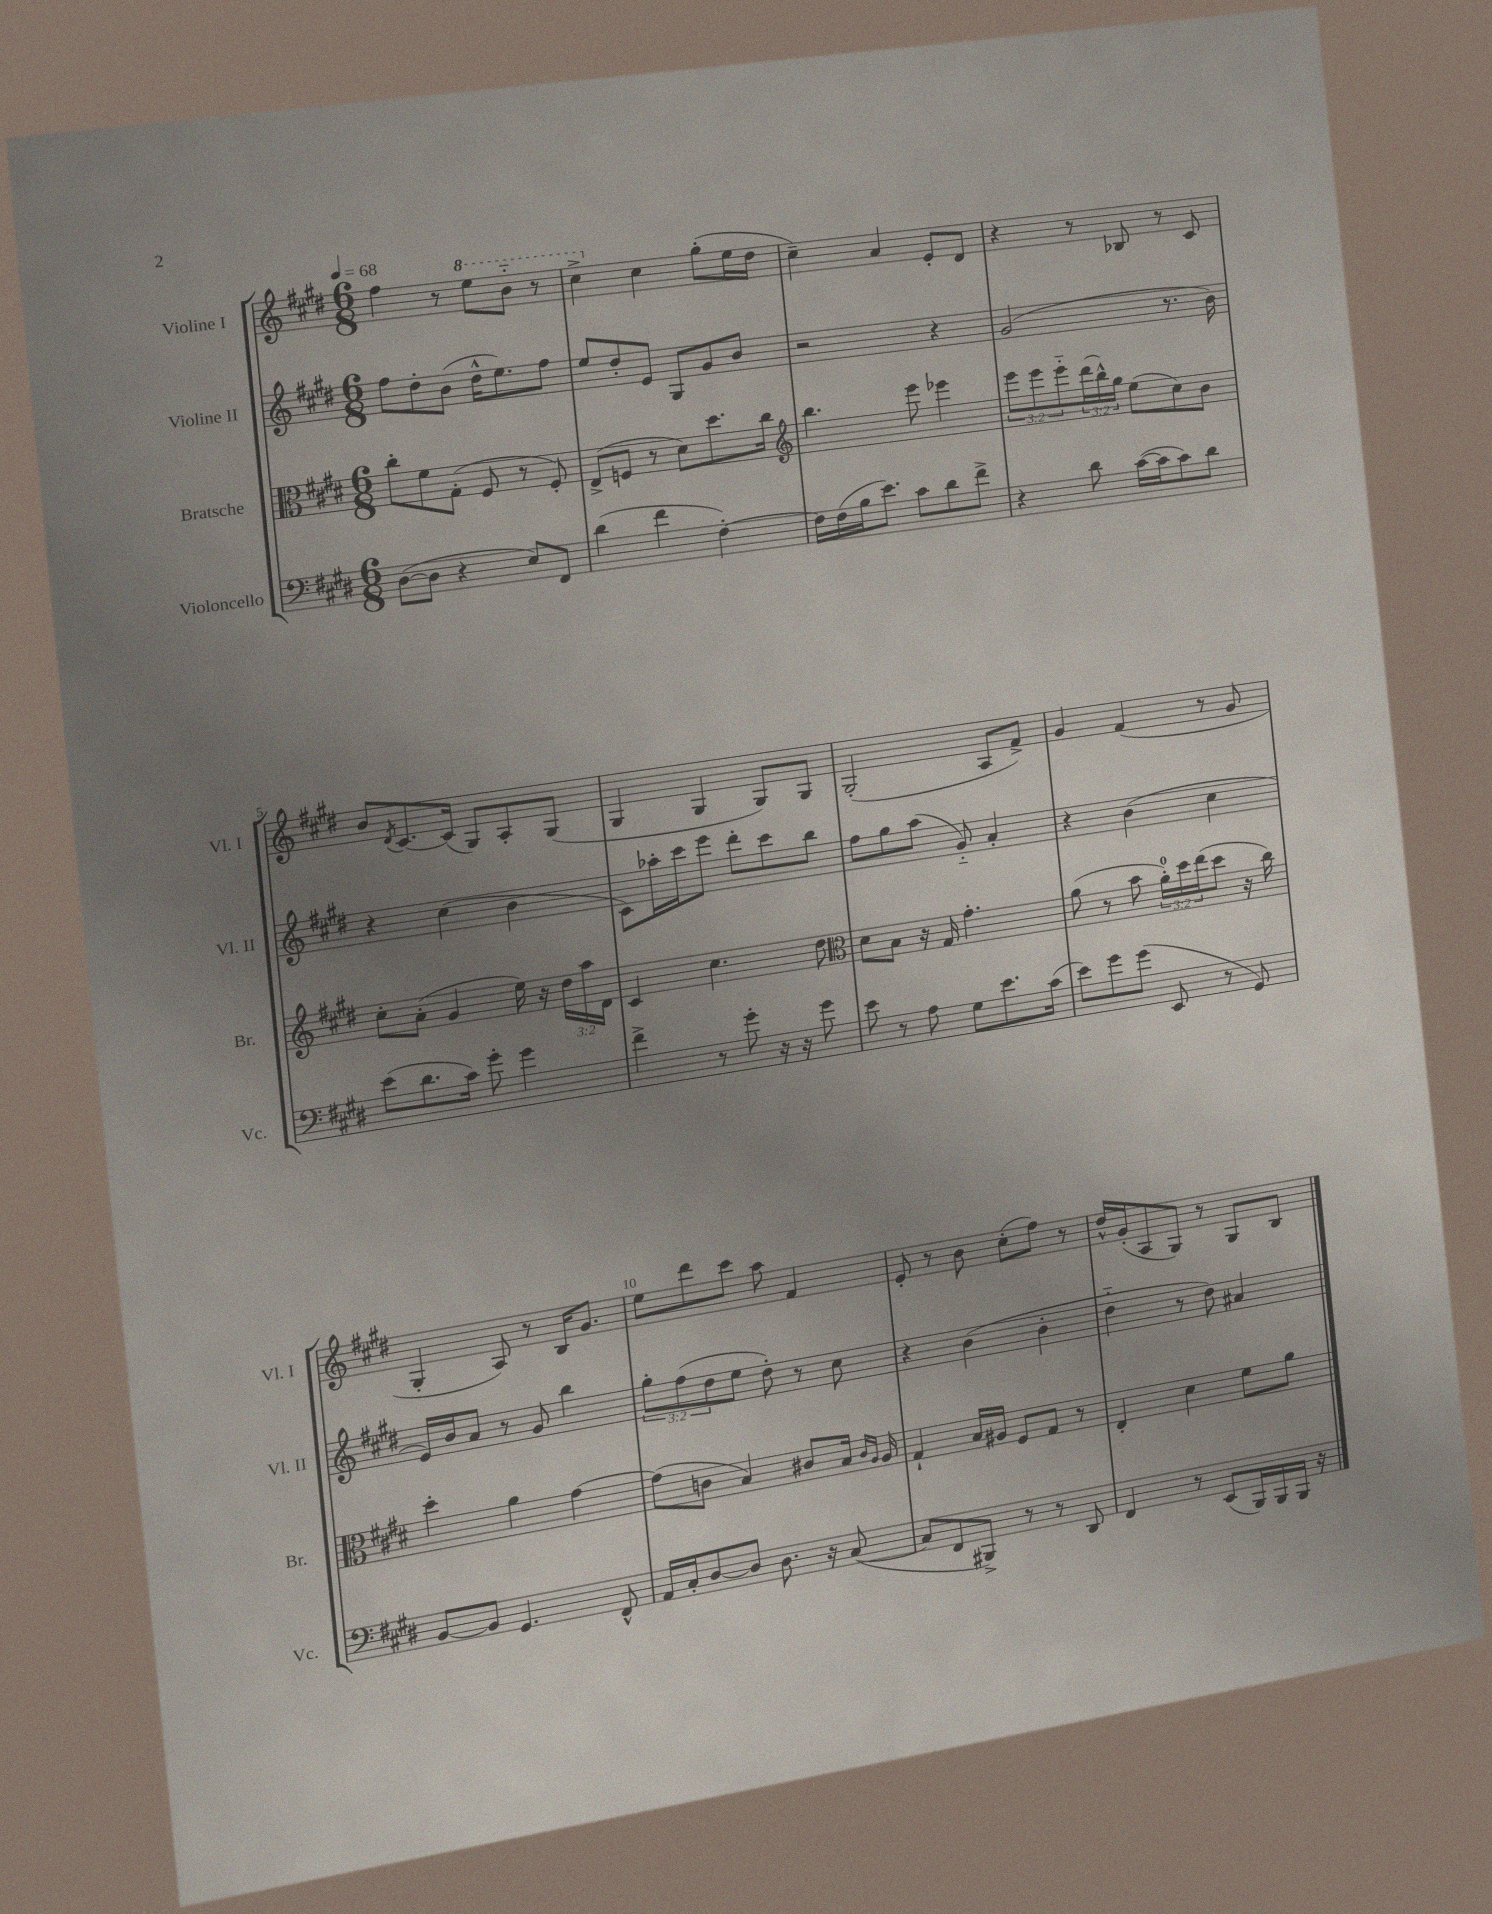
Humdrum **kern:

**kern	**kern	**kern	**kern
*staff4	*staff3	*staff2	*staff1
*clefF4	*clefC3	*clefG2	*clefG2
*k[f#c#g#d#]	*k[f#c#g#d#]	*k[f#c#g#d#]	*k[f#c#g#d#]
*M6/8	*M6/8	*M6/8	*M6/8
*MM68	*MM68	*MM68	*MM68
([8D#	8cc#'	8ff#	4ff#
8D#]	8f#	8dd#'	.
4r	(8G#'	(8b	8r
.	8F#	16dd#^^	8eee
.	.	8.ee)	.
8E)	8r	.	8bb'~
8FF#	8F#')	8ff#	8r
=	=	=	=
(4d#	(8E^	8ee	4ccc#^
.	8F	8dd#'	.
4f#	8r	8e	4cc#
.	8d#)	8G#	.
[4F#')	8.dd#	8g#	(8gg#'
.	.	8b	16ee
.	16cc#	.	16dd#
=	=	=	=
*	*clefG2	*	*
16F#]	4.bb	2r	4cc#~)
(16F#	.	.	.
16B	.	.	.
8.e)	.	.	.
.	.	.	4a
8c#	8eee	.	.
8d#	4eee-	4r	8e'
8f#^	.	.	8d#
=	=	=	=
4r	12eee	(2g#	4r
.	12eee	.	.
.	12eee'~	.	.
8d#	(24ddd#	.	8r
.	24bb^^)	.	.
.	24gg#	.	.
([16c#	(8ee	.	8B-
16c#]	.	.	.
8c#)	8cc#)	8.r	8r
8d#	8b	.	8c#
.	.	16b)	.
=	=	=	=
(8e	8cc#'	4r	8b
.	.	.	8qd#
8.d#	(8a'	.	[8.c#
.	4g#	(4cc#	.
16c#)	.	.	(16c#]
8g#'	.	.	8G#)
4g#	16ee)	4b	8A'
.	16r	.	.
.	24dd#	.	(8G#
.	24aa	.	.
.	24d#	.	.
=	=	=	=
4f#^	4c#	8c#)	4G#
.	.	16aa-'	.
.	.	16ccc#	.
8r	4.cc#	8eee	4G#
8g#'	.	8ddd#'	.
16r	.	8ccc#	8G#)
16r	.	.	.
8g#	8dd#	8bb	8G#
=	=	=	=
*	*clefC3	*	*
8e	8d#	8ff#	(2G#'
8r	8B	8gg#	.
8A	16r	(8aa	.
.	16G#	.	.
8G#	4.g#'	8g#'~)	.
8.e	.	4a'	8A
.	.	.	8f#^)
(16c#	.	.	.
=	=	=	=
8e)	(8a	4r	4g#
8g#	8r	.	.
(8g#	8b	(4b	(4f#
8EE	24a')	.	.
.	24dd#	.	.
.	(24ee	.	.
8r	8dd#	4cc#	8r
8GG#)	16r	.	8g#
.	16cc#)	.	.
=	=	=	=
[8BB	4dd#'	16e)	4G#'
.	.	16b	.
8BB]	.	8a	.
4.GG#	4a	8r	8A)
.	.	8g#	8r
.	[4g#	4bb	16B
.	.	.	8.g#
8FF#^^	.	.	.
=	=	=	=
16AA	(8g#]	12gg#'	8ee
16C#'	.	.	.
.	.	(12ff#	.
[8D#	8c	.	8ddd#
.	.	12dd#	.
8D#]	4B)	8ee	8ccc#
8.D#	.	8dd#')	8aa
.	8c#	8r	4f#
16r	.	.	.
([8C#	16B	8cc#	.
.	16qqc#	.	.
.	16qqA	.	.
.	16A	.	.
=	=	=	=
8C#]	4G#`	4r	8e'
8FF#	.	.	8r
8BBB#^)	16B	(4b	8b
.	16A#	.	.
8r	8F#	.	(8cc#'
8r	8G#	4b'	8ff#)
8DD#	8r	.	8r
=	=	=	=
4FF#	4E'	4dd#'~	16dd#^^
.	.	.	(16g#'
.	.	.	8A
8r	4d#	8r	8G#)
(8EE	.	8dd#)	8r
16BBB)	8f#	4a#	8G#
16BBB	.	.	.
16BBB	8a	.	8B
16r	.	.	.
==	==	==	==
*-	*-	*-	*-
